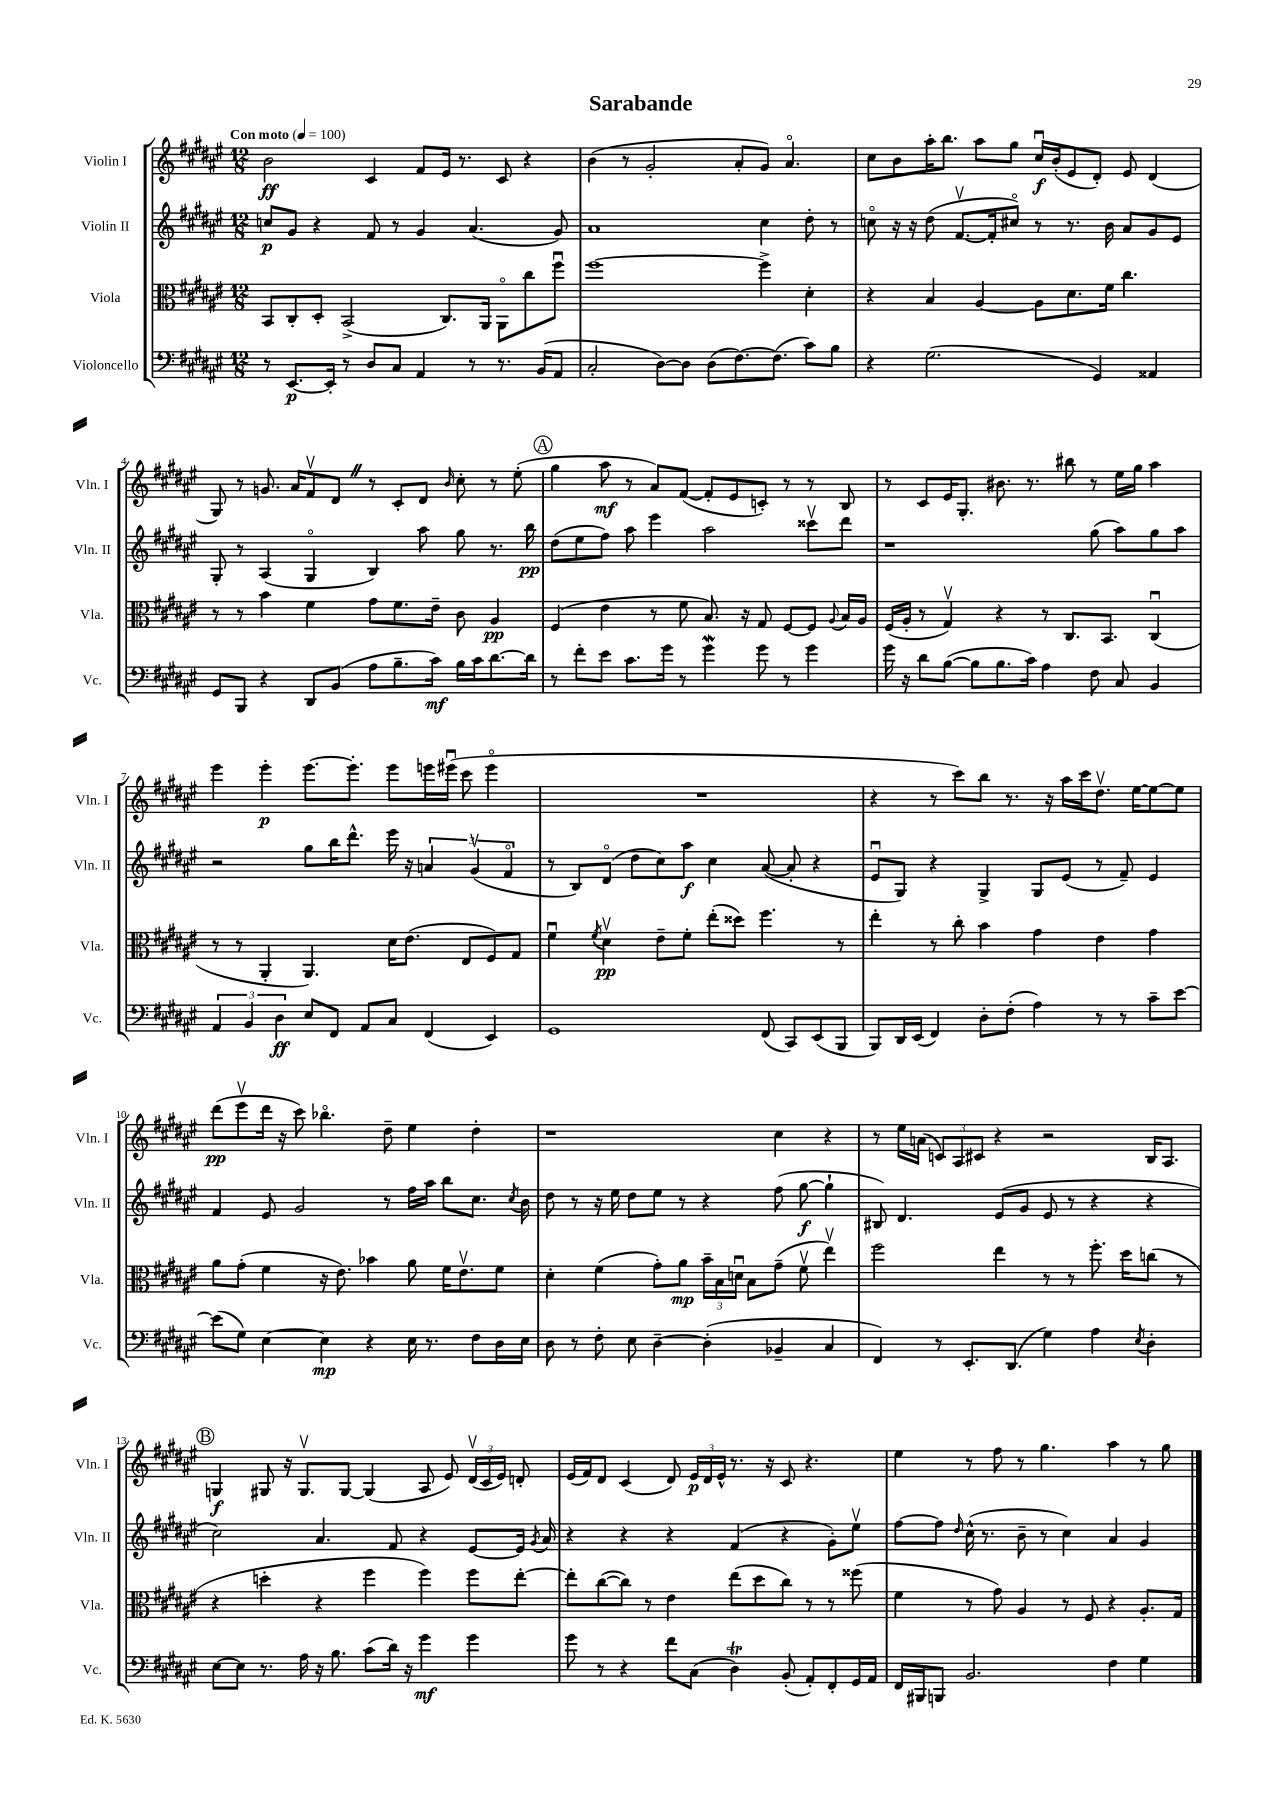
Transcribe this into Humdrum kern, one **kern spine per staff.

**kern	**kern	**kern	**kern
*staff4	*staff3	*staff2	*staff1
*clefF4	*clefC3	*clefG2	*clefG2
*k[f#c#g#d#a#e#]	*k[f#c#g#d#a#e#]	*k[f#c#g#d#a#e#]	*k[f#c#g#d#a#e#]
*M12/8	*M12/8	*M12/8	*M12/8
*MM100	*MM100	*MM100	*MM100
8r	8BB	8cc	2b
[8.EE#	8C#'	8g#	.
.	8D#'	4r	.
16EE#']	.	.	.
8r	(2BB^	.	.
8D#	.	8f#	4c#
8C#	.	8r	.
4AA#	.	4g#	8f#
.	8.C#)	.	16e#
.	.	.	8.r
8r	.	(4.a#	.
.	16AA#	.	.
8.r	8AA#o	.	8c#
.	8cc#	.	4r
(16BB	.	.	.
8AA#	8ff#u	8g#)	.
=	=	=	=
2C#'	[1ff#	1a#	(4b
.	.	.	8r
.	.	.	2g#'
[8D#)	.	.	.
8D#]	.	.	.
(8D#	.	.	.
[8.F#)	.	.	8a#'
.	4ff#^]	4cc#	8g#)
(8.F#]	.	.	.
.	.	.	4.a#o
8c#)	4d#'	8dd#'	.
8B	.	8r	.
=	=	=	=
4r	4r	8cco	8cc#
.	.	16r	8b
.	.	16r	.
(2.G#	4B	(8dd#	16aa#'
.	.	.	8.bb
.	.	[8.f#v	.
.	[4A#	.	8aa#
.	.	16f#']	.
.	.	8cc#o)	8gg#
.	8A#]	8r	16cc#u
.	.	.	(16b'
.	8.d#	8.r	8e#
4GG#)	.	.	8d#')
.	16f#	16b	.
.	4.cc#	8a#	8e#
4AA##	.	8g#	(4d#
.	.	8e#	.
=	=	=	=
8GG#	8r	8G#'	8G#)
8BBB	8r	8r	8r
4r	4b	(4A#	8.g
.	.	.	16a#
8DD#	4f#	4G#o	8f#v
(8BB	.	.	8d#
8A#	8g#	4B)	8r
8.B~	8.f#	.	8c#'
.	.	8aa#	8d#
16c#)	16e#~	.	.
.	.	.	16qqb
16B	8c#	8gg#	8cc#'
16c#	.	.	.
[8.d#	4A#	8.r	8r
.	.	.	(8ee#'
16d#]	.	16bb	.
=	=	=	=
8r	(4F#	(8dd#	4gg#
8f#'	.	8ee#	.
8e#	4e#	8ff#)	8aa#
8.c#	.	8aa#	8r
.	8r	4eee#	8a#)
16g#	.	.	.
8r	8f#	.	([8f#
4g#	8.B)	2aa#	8f#']
.	.	.	8e#
.	16r	.	.
8g#	8G#	.	8c')
8r	[8F#	.	8r
4g#	8F#]	8ccc##v	8r
.	8qqA#	.	.
.	16B	8ddd#	8B
.	16A#	.	.
=	=	=	=
16g#	(16F#	1r	8r
16r	16A#'	.	.
8d#	8r	.	8c#
([8B	4G#v)	.	16e#
.	.	.	8.G#'
8B]	.	.	.
8.B	4r	.	8.b#
16c#)	.	.	8.r
4A#	8r	.	.
.	8.C#	.	8bb#
8F#	.	(8gg#	8r
.	8.BB	.	.
8C#	.	8aa#)	16ee#
.	.	.	16gg#
4BB	(4C#u	8gg#	4aa#
.	.	8aa#	.
=	=	=	=
6AA#	8r	2r	4eee#
.	8r	.	.
6BB	.	.	.
.	4AA#'	.	4eee#'
6D#	.	.	.
8E#	4.AA#)	8gg#	[8.eee#
8FF#	.	16bb	.
.	.	8.ddd#^^	8.eee#']
8AA#	.	.	.
8C#	16d#	16eee#	8eee#
.	(8.e#	16r	.
(4FF#	.	6a	16eee
.	.	.	(16eee#u
.	8E#	.	8ccc#
.	.	(6g#v	.
4EE#)	8F#)	.	4eee#o
.	.	6f#o	.
.	8G#	.	.
=	=	=	=
1GG#	4f#u	8r	1.r
.	.	8B)	.
.	8qf#	.	.
.	4d#v	(8d#o	.
.	.	8dd#	.
.	8e#~	8cc#)	.
.	8f#'	8aa#	.
.	(8ee#'	4cc#	.
.	8dd##)	.	.
(8FF#	4.ff#	([8a#	.
8CC#)	.	8a#']	.
(8EE#	.	4r	.
8BBB	8r	.	.
=	=	=	=
8BBB)	4ee#'	8e#u	4r
16DD#	.	8G#)	.
(16EE#	.	.	.
4FF#)	8r	4r	8r
.	8cc#'	.	8ccc#)
8D#'	4b	4G#^	8bb
(8F#'	.	.	8.r
4A#)	4g#	8G#	.
.	.	.	16r
.	.	(8e#	16aa#
.	.	.	16ccc#
8r	4e#	8r	8.dd#v
8r	.	8f#~)	.
.	.	.	[16ee#
8c#~	4g#	4e#	8ee#_
[8e#	.	.	8ee#]
=	=	=	=
(8e#]	8a#	4f#	(8ddd#
8G#)	(8g#'	.	8eee#v
[4E#	4f#	8e#	16ddd#
.	.	.	16r
.	.	2g#	8ccc#)
4E#]	16r	.	4.bb-o
.	8.e#)	.	.
4r	4b-	.	.
.	.	8r	8dd#~
16E#	8a#	16ff#	4ee#
8.r	.	16aa#	.
.	16f#	8bb	.
.	8.e#v	.	.
8F#	.	8.cc#	4dd#'
16D#	8f#	.	.
.	.	8qcc#	.
16E#	.	16b	.
=	=	=	=
8D#	4d#'	8dd#	1r
8r	.	8r	.
8F#'	(4f#	16r	.
.	.	16ee#	.
8E#	.	8dd#	.
[4D#~	8g#')	8ee#	.
.	8a#	8r	.
(4D#']	24b~	4r	.
.	24B	.	.
.	24du	.	.
.	8B	.	.
4BB-~	(8g#~	(8ff#	4cc#
.	8f#v	[8gg#	.
4C#	4ee#v)	4gg#`]	4r
=	=	=	=
4FF#)	2ff#	8B#)	8r
.	.	4.d#	16ee#
.	.	.	(16a
8r	.	.	12c)
.	.	.	12A#
8.EE#'	.	.	.
.	.	.	12c#
.	4ee#	(8e#	4r
(8.DD#	.	.	.
.	.	8g#	.
4G#)	8r	8e#	2r
.	8r	8r	.
4A#	8.ff#'	4r	.
.	16dd#	.	.
8qE#	.	.	.
4D#'	(8cc	4r	16B
.	.	.	8.A#
.	8r	.	.
=	=	=	=
[8E#	4r	2cc#)	4G
8E#]	.	.	.
8.r	4dd'	.	8G#
.	.	.	16r
16A#	.	.	8.G#v
16r	4r	4.a#	.
8.B	.	.	.
.	.	.	[8G#
(8c#	4ff#	.	(4G#]
16d#)	.	8f#	.
16r	.	.	.
4g#	4ff#)	4r	8A#
.	.	.	8e#)
4g#	8ff#	[8e#	(24d#v
.	.	.	24c#
.	.	.	24e#)
.	[8ee#'	16e#]	8d'
.	.	8qg#	.
.	.	16a#	.
=	=	=	=
8g#	8ee#']	4r	(16e#
.	.	.	16f#)
8r	([8cc#	.	8d#
4r	8cc#])	4r	(4c#
.	8r	.	.
8f#	4e#	4r	8d#)
(8C#	.	.	24e#
.	.	.	24d#
.	.	.	24e#^^
4D#)	(8ee#	(4f#	8.r
.	8dd#	.	.
.	.	.	16r
(8BB'	8cc#)	4r	8c#
8AA#')	8r	.	4.r
8FF#'	8r	8g#')	.
16GG#	(8ff##	8ee#v	.
16AA#	.	.	.
=	=	=	=
16FF#	4f#	[8ff#	4ee#
16BBB#	.	.	.
8BBB	.	8ff#]	.
.	.	16qqdd#	.
2.BB	8r	(16cc#^^	8r
.	.	8.r	.
.	8g#)	.	8ff#
.	4A#	8b~	8r
.	.	8r	4.gg#
.	8r	4cc#)	.
.	8F#	.	.
4F#	4r	4a#	4aa#
4G#	8.A#'	4g#	8r
.	.	.	8gg#
.	16G#	.	.
==	==	==	==
*-	*-	*-	*-
